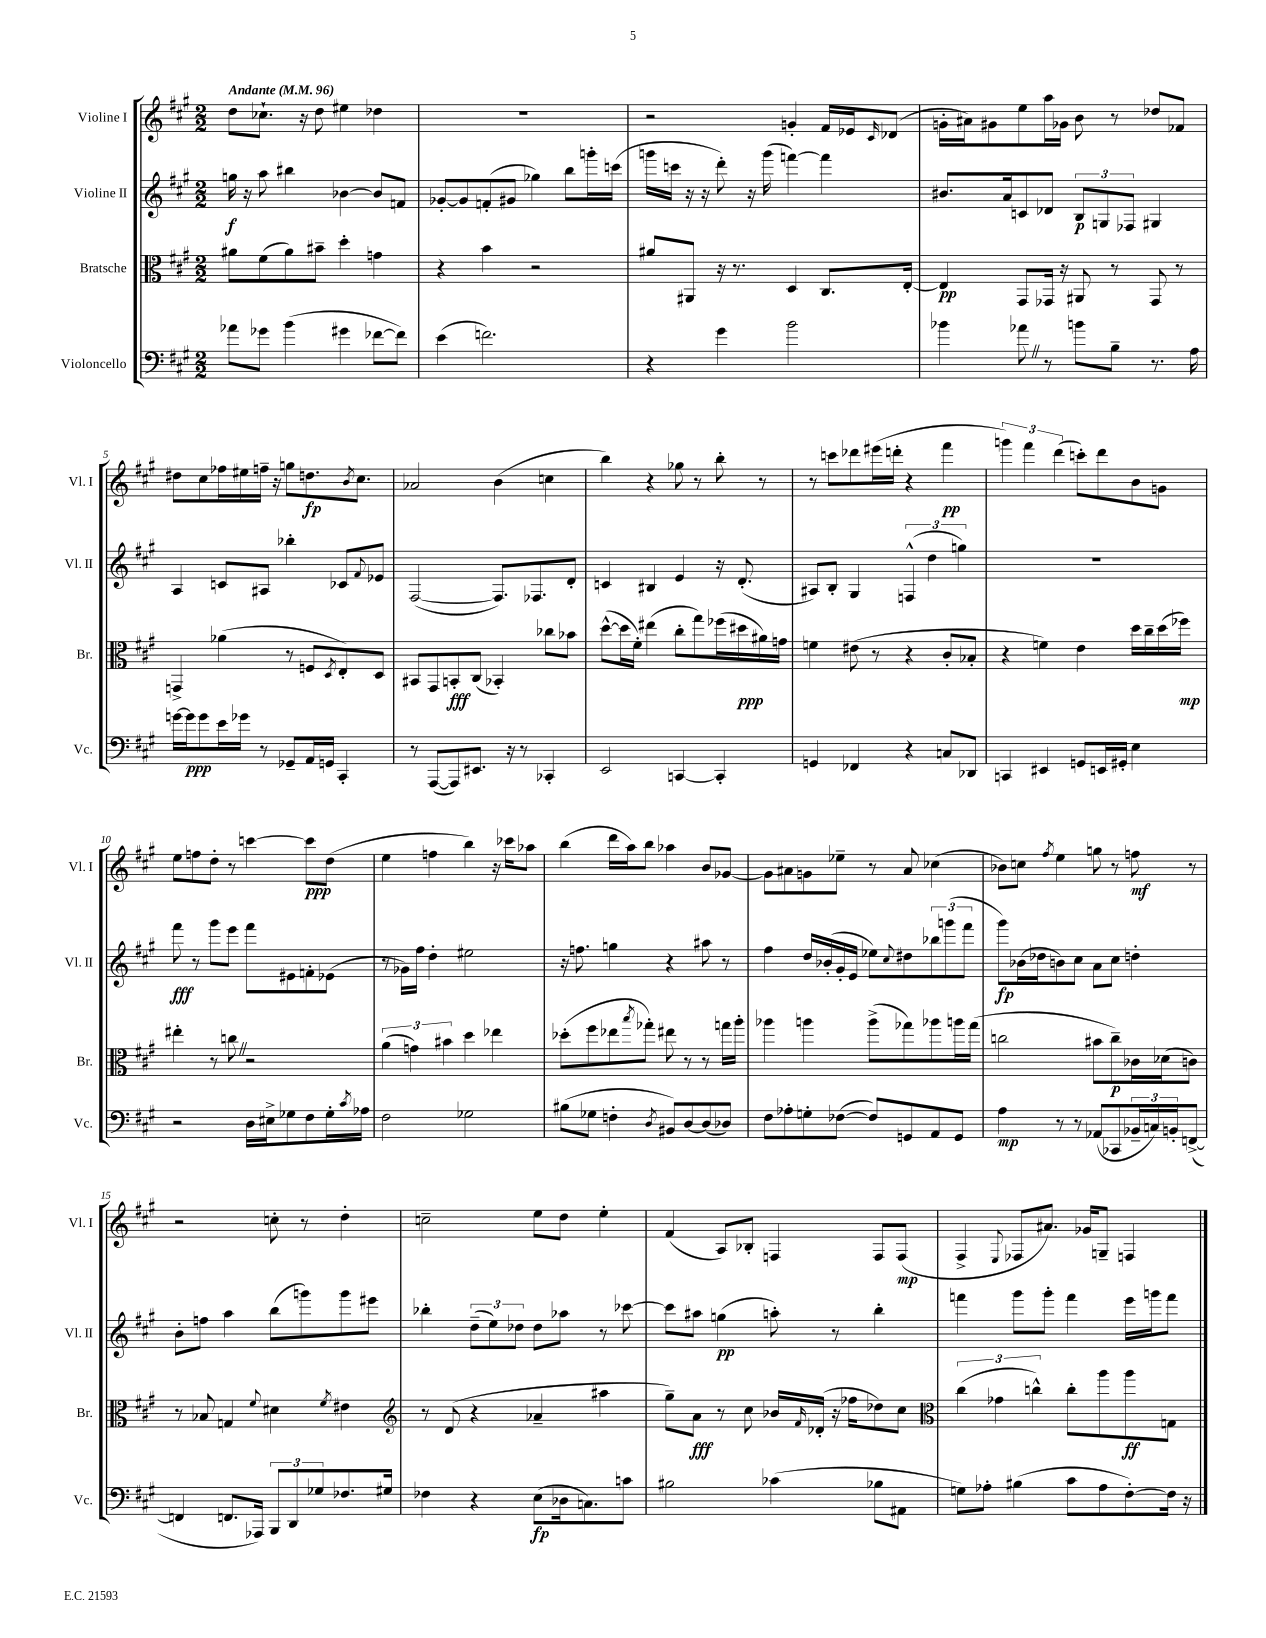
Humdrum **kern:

**kern	**kern	**kern	**kern
*staff4	*staff3	*staff2	*staff1
*clefF4	*clefC3	*clefG2	*clefG2
*k[f#c#g#]	*k[f#c#g#]	*k[f#c#g#]	*k[f#c#g#]
*M2/2	*M2/2	*M2/2	*M2/2
*MM96	*MM96	*MM96	*MM96
8a-\L	8a#\L	16gg\	8dd\L
.	.	16r	.
8g-\J	(8f#\	8aa\	8.cc-`\J
(4b\	8a#\)	4bb#\	.
.	.	.	16r
.	8b#~\J	.	8dd\
4g#\	4dd'\	[4b-\	4ee#\
[8f-\L	4g\	8b-/]L	4dd-\
8f-\]J)	.	8f/J	.
=	=	=	=
(4e\	4r	[8g-'/L	1r
.	.	8g-/]	.
2.f\)	4b\	(8f'/	.
.	.	8g#/J	.
.	2r	4gg-\)	.
.	.	8bb\L	.
.	.	16ggg'\L	.
.	.	(16ccc\JJ	.
=	=	=	=
4r	8a#/L	16ggg\LL	2r
.	.	16ccc\JJ	.
.	8AA#/J	16r	.
.	.	16r	.
4g#\	16r	8ddd'\)	.
.	8.r	.	.
.	.	16r	.
.	.	(16ggg\	.
2b\	4D/	[4fff\)	4g'/
.	8.C#/L	4fff\]	16f#/LL
.	.	.	16e-/J
.	.	.	16qqc#/
.	.	.	(8d-/J
.	[16E'/Jk	.	.
=	=	=	=
4b-\	4E/]	8.b#/L	16g'\LL
.	.	.	16a#\J)
.	.	.	8g#\
.	.	16a/k	.
8a-\	8GG#/L	8c/	8ee\
8r	16GG-/Jk	8d-/J	16aa\L
.	16r	.	16g-\JJ
8b\L	8AA#/	12B/L	8b\
.	.	12G/	.
8B~\J	8r	.	8r
.	.	12F-/J	.
8.r	8GG-/	4G#/	8dd-/L
.	8r	.	8f-/J
16A\	.	.	.
=	=	=	=
[16g\LL	4GG^/	4A/	8dd#\L
16g\]J	.	.	.
8g\	.	.	8cc#\
16e\L	(4a-\	8c/L	16ff-\L
16g-\JJ	.	.	16ee#\
8r	.	8A#/J	16ff~\JJ
.	.	.	16r
8GG-~/L	8r	4bb-'\	8gg\L
16AA/L	8F/L	.	8.dd\
16GG/JJ	.	.	.
.	8qD/	.	.
4CC#'/	8E'/)	8c-/L	.
.	.	.	8qb/
.	.	.	8.cc#\J
.	.	8qqf#/	.
.	8D/J	8e-/J	.
=	=	=	=
8r	8BB#/L	([2F#/	2a-/
([8AAA/L	8GG#/	.	.
8AAA/])	8BB'/	.	.
8.EE#/J	(8C#/J	.	.
.	4BB-'/)	8.F#/]L)	(4b\
16r	.	.	.
8r	.	.	.
.	.	8.F-/	.
4CC-'/	8cc-\L	.	4cc\
.	8b-\J	8d'/J	.
=	=	=	=
2EE/	([8dd^^\L	4c/	4bb\)
.	16dd\]L	.	.
.	16f#'\JJ)	.	.
.	(4ee#\	4B#/	4r
[4CC/	8cc#'\L	4e/	8gg-\
.	8gg#\)	.	8r
4CC'/]	(16ff-\L	16r	8bb'\
.	16dd#\	(8.d'/	.
.	16a#\)	.	8r
.	16g\JJ	.	.
=	=	=	=
4GG/	4f\	8A#/L)	8r
.	.	8B'/J	8ccc\L
4FF-/	(8e#\	4G#/	8ddd-\
.	8r	.	(16eee#\L
.	.	.	16ddd'\JJ
4r	4r	(6F^^/	4r
.	.	6dd\	.
8C/L	8c#'/L	.	4fff#\
.	.	6gg\)	.
8DD-/J	8B-'/J	.	.
=	=	=	=
4CC/	4r	1r	6ggg\)
.	.	.	6fff#\
4EE#/	4f\)	.	.
.	.	.	(6ddd\
8GG/L	4e\	.	8ccc'\L)
16EE/L	.	.	8ddd\
16GG#'/JJ	.	.	.
4E\	16dd\LL	.	8b\
.	16cc#~\	.	.
.	(16dd\	.	8g\J
.	16ff-\JJ)	.	.
=	=	=	=
2r	4ee#'\	8fff#\	8ee\L
.	.	8r	8ff\
.	8r	8ggg#\L	8dd'\J
.	8cc\	8eee\J	8r
16D\LL	2r	8fff#\L	[4ccc\
16E#^\J	.	.	.
8G-\	.	8e#\	.
8F#\	.	8f'\	8ccc\]L
16G-'\L	.	(8e-\J	(8dd\J
8qc#/	.	.	.
16A-\JJ	.	.	.
=	=	=	=
2F#\	(6a\	8r	4ee\
.	.	16g-\LL)	.
.	6g\)	.	.
.	.	16ff#\JJ	.
.	.	4dd'\	4ff\
.	6b#\	.	.
2G-\	4dd\	2ee#\	4bb\)
.	4ee-\	.	16r
.	.	.	16ccc-\LK
.	.	.	8aa-\J
=	=	=	=
(8B#\L	(8dd-'\L	16r	(4bb\
.	.	8.ff\	.
8G-\J	8ff#\	.	.
4F'\	8ee-\	4gg\	16ddd\LL
.	.	.	16aa\J)
.	8qbb/	.	.
.	8gg-'\J)	.	8bb\J
8qD/	.	.	.
8BB#/L)	8ee#\	4r	4aa-\
[8D/	8r	.	.
(8D/]	8r	8aa#\	8b/L
8D-/J)	16gg\LL	8r	[8g-/J
.	16aa'\JJ	.	.
=	=	=	=
8F#\L	4aa-\	4ff#\	8g-\]L
8A-'\	.	.	8a#\
8G'\	4aa\	16dd/LL	8g\
.	.	(16b-'/	.
([8F-\J	.	16g#'/	8ee-~\J
.	.	16e/JJ	.
8F-/]L)	(8aa^\L	8ee-\L)	8r
.	.	8qqcc#/	.
8GG/	8gg-\)	8dd#\	8a#/
8AA/	8aa-\	12bb-\	(4cc-\
.	.	(12ggg\	.
8GG/J	16aa\L	.	.
.	.	12fff#\J	.
.	(16gg-\JJ	.	.
=	=	=	=
4A\	2cc\	8ggg#\L)	8b-\L)
.	.	(16b-\L	8cc\J
.	.	16dd-\J	.
.	.	.	8qff#/
8r	.	8b\)	4ee\
8r	.	8cc#\J	.
(8AA-/L	8b#\L	8a\L	8gg\
8CC-/	8cc~\)	8cc#\J	8r
24BB-~/L	16c-\L	4dd'\	8ff\
24C/)	.	.	.
.	(16d-\J	.	.
24BB'/J	.	.	.
([8FF^/J	8c\J)	.	8r
=	=	=	=
4FF/]	8r	8b'\L	2r
.	8B-/	8ff\J	.
8.FF/L	4G/	4aa\	.
16AAA-/Jk)	.	.	.
.	8qqf#/	.	.
12BBB/L	4d#\	(8bb\L	8cc'\
12DD/	.	.	.
.	.	8ggg\)	8r
12G-/	.	.	.
.	8qf#/	.	.
8.F-/	4e#\	8ggg\	4dd'\
.	.	8eee#\J	.
16G#/Jk	.	.	.
=	=	=	=
*	*clefG2	*	*
4F-\	8r	4bb-'\	2cc~\
.	(8d/	.	.
4r	4r	(12dd~\L	.
.	.	12ee\)	.
.	.	12dd-\J	.
(8E\L	4a-~/	8dd-\L	8ee\L
16D-\k	.	8aa-\J	8dd\J
8.C\)	.	.	.
.	4aa#\	8r	4ee'\
8c\J	.	[8ccc-\	.
=	=	=	=
2B#\	8gg#~\L)	8ccc-\]L	(4f#/
.	8a\J	8aa#\J	.
.	8r	(4gg\	8A/L)
.	8cc#\	.	8B-'/J
(4c-\	16b-/LL	8aa'\)	4F/
.	16qqf#/	.	.
.	(16d-'/JJ	.	.
.	16r	8r	.
.	16ff-\LK	.	.
8B-\L	8dd-\)	4bb'\	8F/L
8AA#\J	8cc#\J	.	(8F/J
=	=	=	=
*	*clefC3	*	*
8G\L)	(6cc#\	4fff\	4F#^/
8A-'\J	.	.	.
.	6g-\	.	.
.	.	.	8qqE/
(4B#\	.	8ggg#\L	8F-/L
.	6cc^^\)	.	.
.	.	8ggg#'\J	8.a#/J)
8c#\L	8cc'\L	4fff\	.
.	.	.	16g-/LK
8A-\	8aa\	.	8G~/J
[8F#'\)	8aa\	16eee\LL	4F/
.	.	16ggg\J	.
16F#\]Jk	8G\J	8fff\J	.
16r	.	.	.
==	==	==	==
*-	*-	*-	*-
